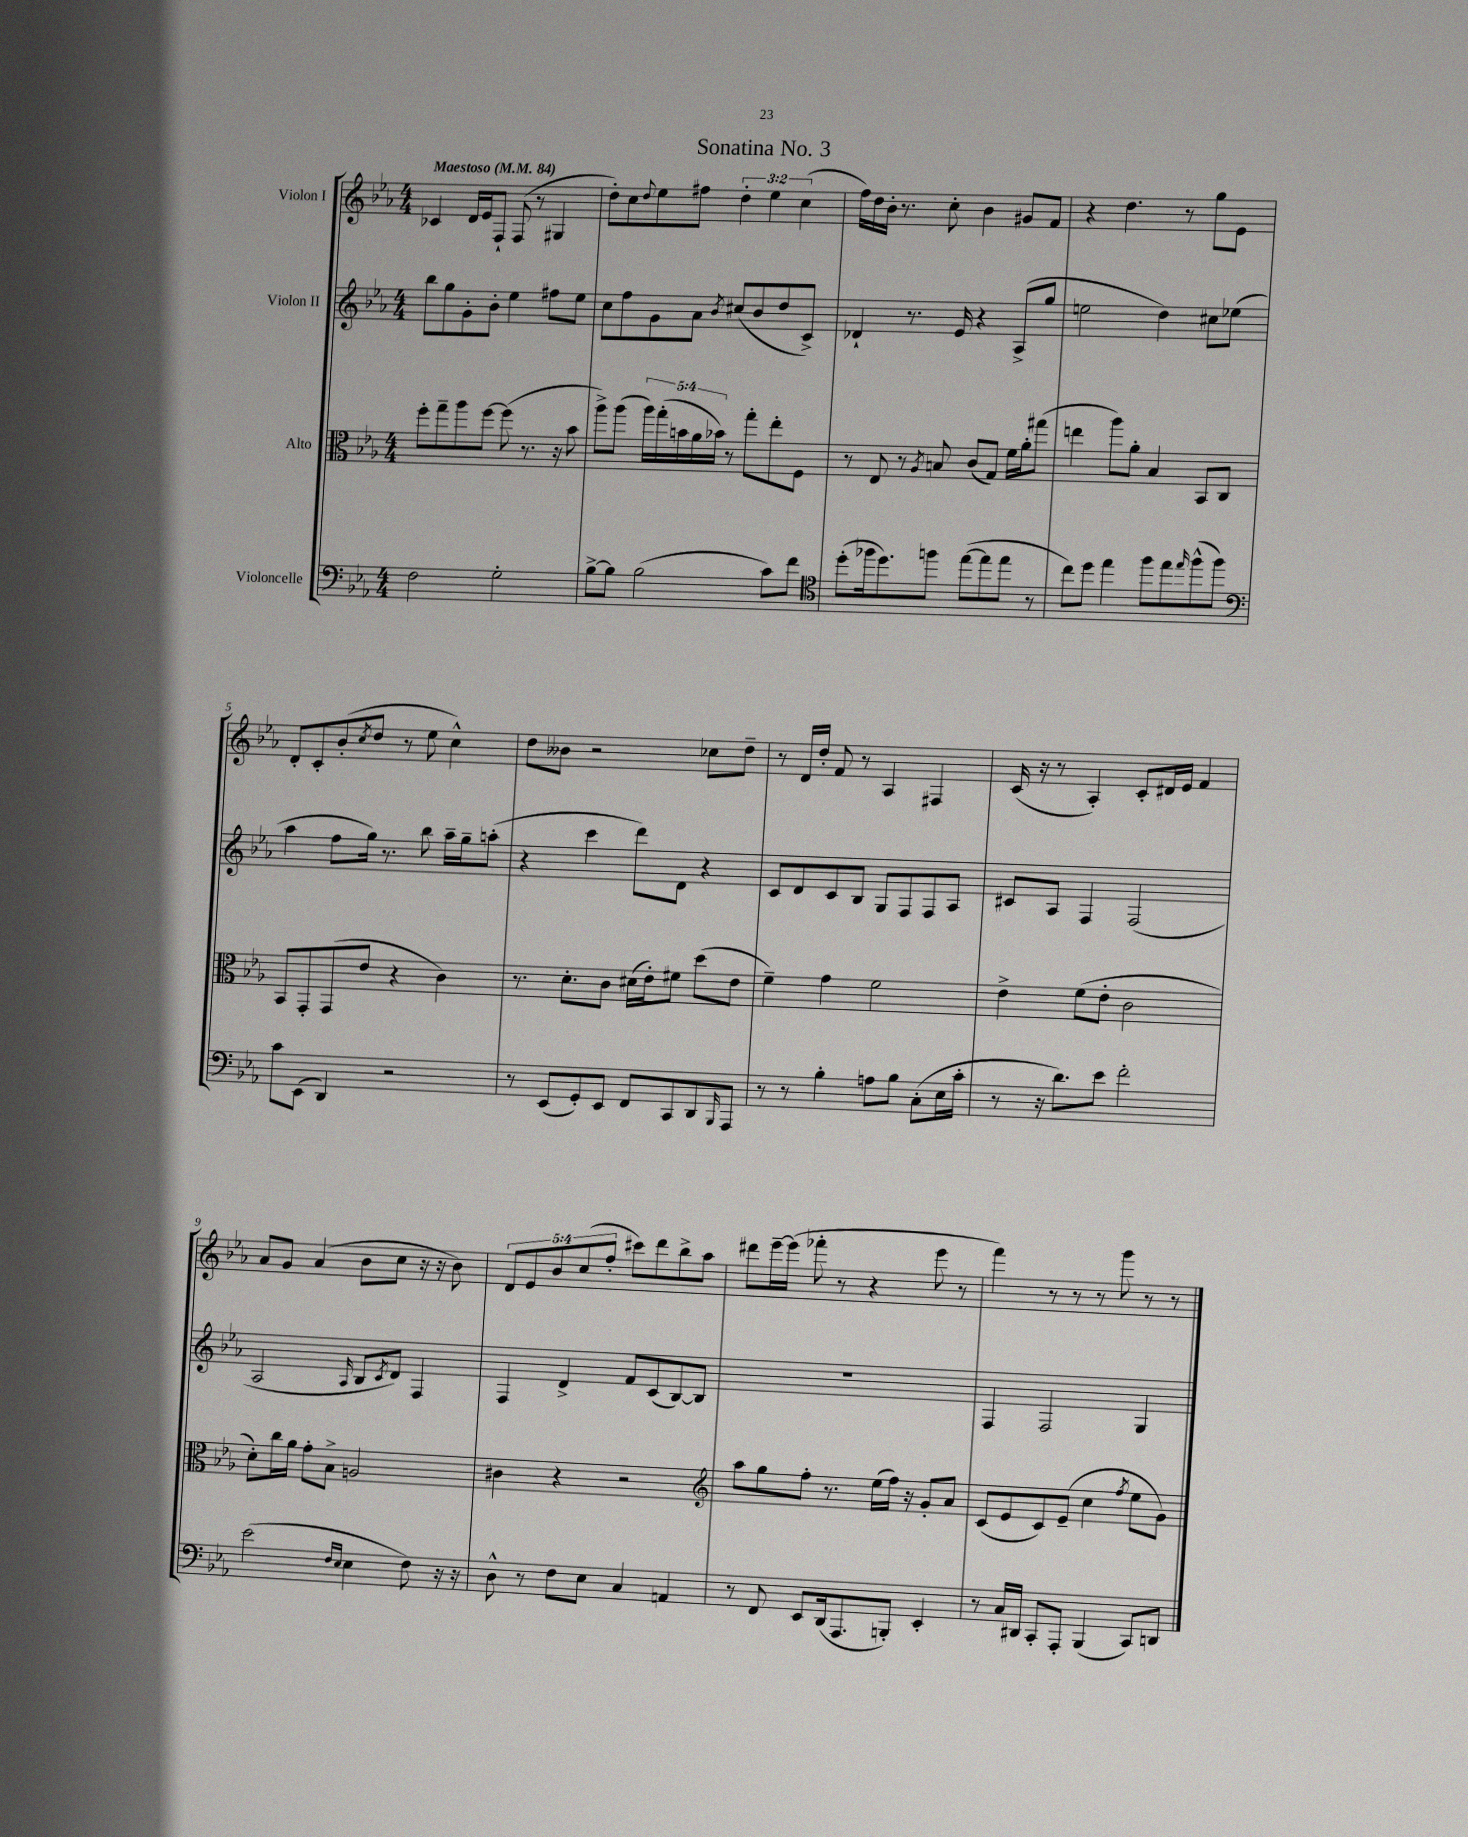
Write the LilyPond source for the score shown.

\header { title = "Sonatina No. 3" }
<<
\new StaffGroup <<
\new Staff = "s0" \with { instrumentName = "Violon I" } {
    \clef treble \key ees \major \numericTimeSignature \time 4/4 \override Staff.TupletNumber.text = #tuplet-number::calc-fraction-text \tempo "Maestoso" 4 = 84
    ces'4 d'16 ees'16 f8-! f8( r8 gis4 |
    d''8-.) c''8 \appoggiatura { d''8 } ees''8 fis''8 \tuplet 3/2 { d''4-. ees''4 c''4( } |
    f''16) d''16 bes'16-. r8. c''8-. bes'4 gis'8 f'8 |
    r4 d''4. r8 g''8 ees'8 |
    d'8-. c'8-. bes'8-.( \acciaccatura { c''8 } d''8 r8 ees''8 c''4-^) |
    d''8 beses'8 r2 ces''8 d''8-- |
    r8 d'16 d''16-. f'8 r8 aes4 fis4 |
    c'16( r16 r8 aes4-.) c'8-. dis'16 ees'16 f'4 |
    aes'8 g'8 aes'4( bes'8 c''8 r16 r16 bes'8) |
    \tuplet 5/4 { d'8 ees'8 bes'8 c''8( f''8-. } cis'''8) d'''8 bes''8-> aes''8 |
    dis'''8 ees'''16~-- ees'''16( fes'''8-. r8 r4 ees'''8 r8 |
    f'''4) r8 r8 r8 g'''8 r8 r8 \bar "|." |
}
\new Staff = "s1" \with { instrumentName = "Violon II" } {
    \clef treble \key ees \major \numericTimeSignature \time 4/4
    bes''8 g''8 g'8-. bes'8-. ees''4 fis''8 ees''8 |
    c''8 f''8 g'8 aes'8 \acciaccatura { bes'8 } cis''8( bes'8 d''8 c'8->) |
    des'4-! r8. ees'16 r4 aes8->( g''8 |
    e''2 d''4) cis''8 ees''8( |
    aes''4 f''8 g''16) r8. bes''8 aes''16-- g''16-- a''8-.( |
    r4 c'''4 d'''8) d'8 r4 |
    c'8 d'8 c'8 bes8 g8 f8 f8 aes8 |
    cis'8 aes8 f4 f2( |
    aes2 \grace { aes16 } bes8 \acciaccatura { c'8 } d'8) f4 |
    f4 d'4-> f'8 c'8( bes8~) bes8 |
    R1 |
    f4 f2 g4 \bar "|." |
}
\new Staff = "s2" \with { instrumentName = "Alto" } {
    \clef alto \key ees \major \numericTimeSignature \time 4/4 \override Staff.TupletNumber.text = #tuplet-number::calc-fraction-text
    f''8-. g''8-- aes''8 f''8~ f''8( r8. r16 bes'8 |
    aes''8->) aes''8( \tuplet 5/4 { aes''16) g''16-.( b'16 aes'16 bes'16) } r8 g''8-. ees''8-. f8 |
    r8 ees8 r8 \acciaccatura { aes8 } b8 c'8( g8) f'16 aes'16-. gis''8( |
    e''4 aes''8) aes'8-. bes4 bes,8 c8 |
    bes,8 g,8-. g,8( ees'8 r4 c'4) |
    r8. d'8.-. c'8 dis'16( ees'16-.) fis'8 d''8( ees'8 |
    f'4--) g'4 f'2 |
    ees'4-> f'8( ees'8-. c'2 |
    d'8-.) c''16 aes'16 g'8-. bes8-> a2 |
    cis'4 r4 r2 |
    \clef treble aes''8 g''8 f''8-. r8. ees''16( f''16) r16 g'8-. aes'8 |
    c'8( ees'8 c'8) ees'8--( c''4 \acciaccatura { f''8 } ees''8 g'8) \bar "|." |
}
\new Staff = "s3" \with { instrumentName = "Violoncelle" } {
    \clef bass \key ees \major \numericTimeSignature \time 4/4
    f2 g2-. |
    bes8~-> bes8 bes2( c'8) f'8 |
    \clef tenor d''8-.( fes''16 d''8.) f''8 ees''8~( ees''8 ees''8 r8 |
    c''8) d''8 ees''4 f''8 ees''8 \grace { ees''16 } f''8-^( f''8) |
    \clef bass c'8 ees,8( d,4) r2 |
    r8 ees,8( g,8-.) ees,8 f,8 c,8 d,8 \grace { bes,,16 } aes,,8 |
    r8 r8 bes4-. a8 bes8 c8-.( ees16 c'16-. |
    r8 r16 d'8.) ees'8 f'2-. |
    ees'2( \grace { f16 ees16 } ees4 f8) r16 r16 |
    d8-^ r8 f8 ees8 c4 a,4 |
    r8 f,8 ees,8 d,16( aes,,8. b,,8-.) ees,4-. |
    r8 c16 dis,16 c,8-. aes,,8-. bes,,4( c,8) d,8 \bar "|." |
}
>>
>>
